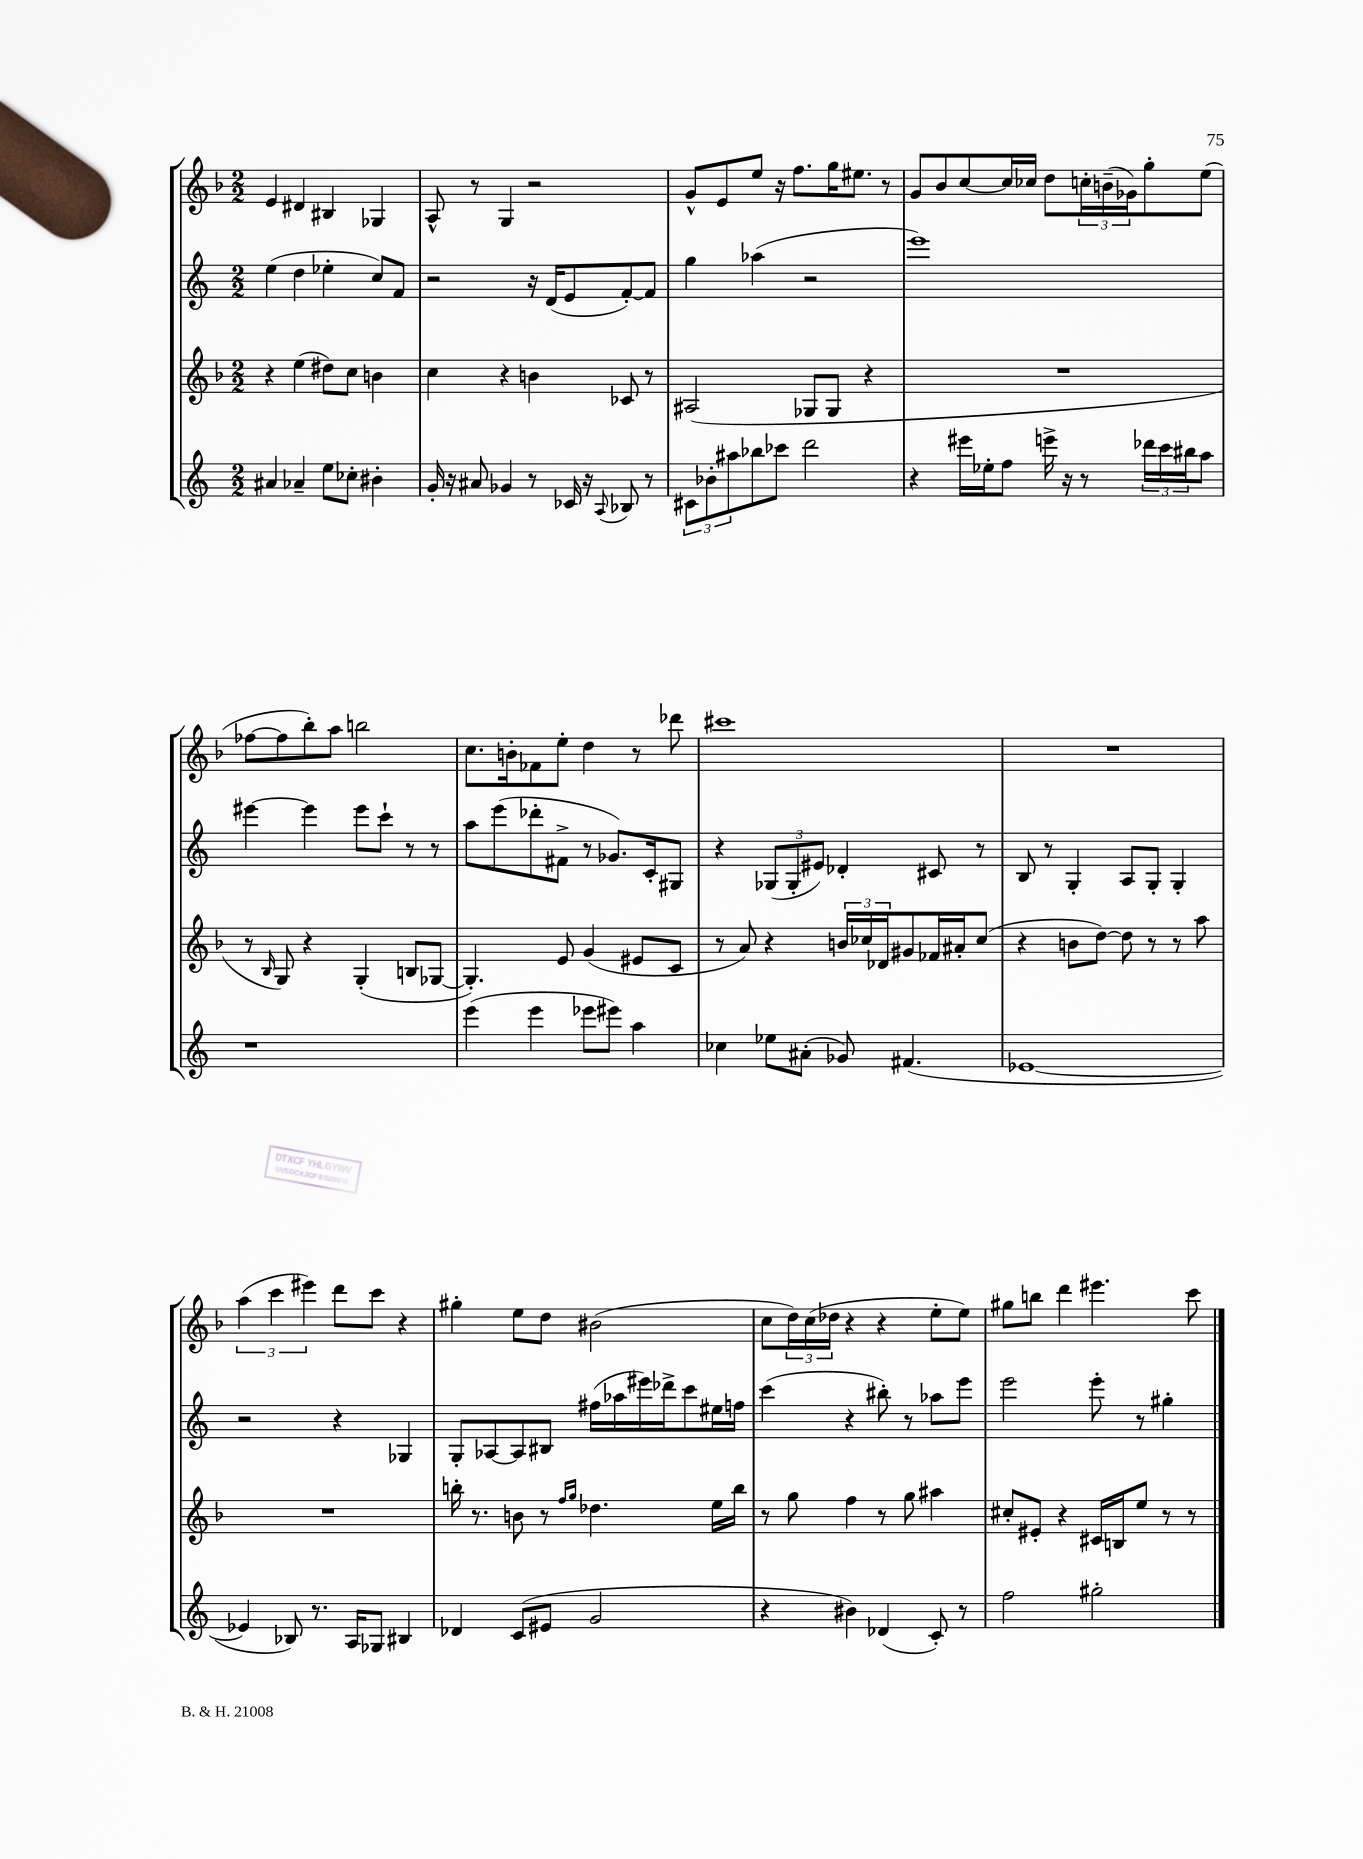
<<
\new StaffGroup <<
\new Staff = "s0" {
    \clef treble \key f \major \numericTimeSignature \time 2/2
    e'4 dis'4 bis4 ges4 |
    a8-^ r8 g4 r2 |
    g'8-^ e'8 e''8 r16 f''8. g''16 eis''8. r8 |
    g'8 bes'8 c''8~ c''16 ces''16 d''8 \tuplet 3/2 { c''16-. b'16--( ges'16) } g''8-. e''8( |
    fes''8~ fes''8 bes''8-.) a''8 b''2 |
    c''8. b'16-. fes'8 e''8-. d''4 r8 des'''8 |
    cis'''1 |
    R1 |
    \tuplet 3/2 { a''4( c'''4 eis'''4) } d'''8 c'''8 r4 |
    gis''4-. e''8 d''8 bis'2( |
    c''8 \tuplet 3/2 { d''16) c''16( des''16 } r4 r4 e''8-. e''8) |
    gis''8 b''8 d'''4 eis'''4. c'''8 \bar "|." |
}
\new Staff = "s1" {
    \clef treble \key c \major \numericTimeSignature \time 2/2
    e''4( d''4 ees''4-. c''8) f'8 |
    r2 r16 d'16( e'8 f'8~-.) f'8 |
    g''4 aes''4( r2 |
    e'''1) |
    eis'''4~ eis'''4 eis'''8 c'''8-! r8 r8 |
    a''8 e'''8( des'''8-. fis'8-> r8 ges'8.) c'16-. gis8 |
    r4 \tuplet 3/2 { ges8( ges8-. eis'8) } des'4-. cis'8 r8 |
    b8 r8 g4-. a8 g8-. g4-. |
    r2 r4 ges4 |
    g8-. aes8~ aes8 bis8 fis''16( aes''16 eis'''16) des'''16-> c'''8 eis''16 f''16 |
    c'''4( r4 bis''8-.) r8 aes''8 e'''8 |
    e'''2 e'''8-. r8 gis''4-. \bar "|." |
}
\new Staff = "s2" {
    \clef treble \key f \major \numericTimeSignature \time 2/2
    r4 e''4( dis''8) c''8 b'4 |
    c''4 r4 b'4 ces'8 r8 |
    ais2( ges8 ges8 r4 |
    R1 |
    r8 \grace { bes16 } g8) r4 g4-.( b8 ges8~ |
    ges4.-.) e'8 g'4( eis'8 c'8 |
    r8 a'8) r4 \tuplet 3/2 { b'16 ces''16 des'16 } gis'8 fes'16 ais'16-. ces''8( |
    r4 b'8 d''8~) d''8 r8 r8 a''8 |
    R1 |
    b''16-. r8. b'8 r8 \grace { f''16 g''16 } des''4. e''16 b''16 |
    r8 g''8 f''4 r8 g''8 ais''4 |
    cis''8-. eis'8-. r4 cis'16 b16 e''8 r8 r8 \bar "|." |
}
\new Staff = "s3" {
    \clef treble \key c \major \numericTimeSignature \time 2/2
    ais'4 aes'4-- e''8 ces''8-. bis'4-. |
    g'16-. r16 ais'8 ges'4 r8 ces'16 r16 \appoggiatura { a8 } bes8 r8 |
    \tuplet 3/2 { cis'8 bes'8-. ais''8 } bes''8 ces'''8 d'''2 |
    r4 eis'''16 ees''16-. f''8 e'''16-> r16 r8 \tuplet 3/2 { des'''16 c'''16 bis''16 } a''8 |
    r1 |
    e'''4( e'''4 ees'''8 eis'''8) a''4 |
    ces''4 ees''8 ais'8-.( ges'8) fis'4.( |
    ees'1~ |
    ees'4 bes8) r8. a16 ges8 bis4 |
    des'4 c'8( eis'8 g'2 |
    r4 bis'4) des'4( c'8-.) r8 |
    f''2 gis''2-. \bar "|." |
}
>>
>>
\layout { \context { \Score \remove "Bar_number_engraver" } }
